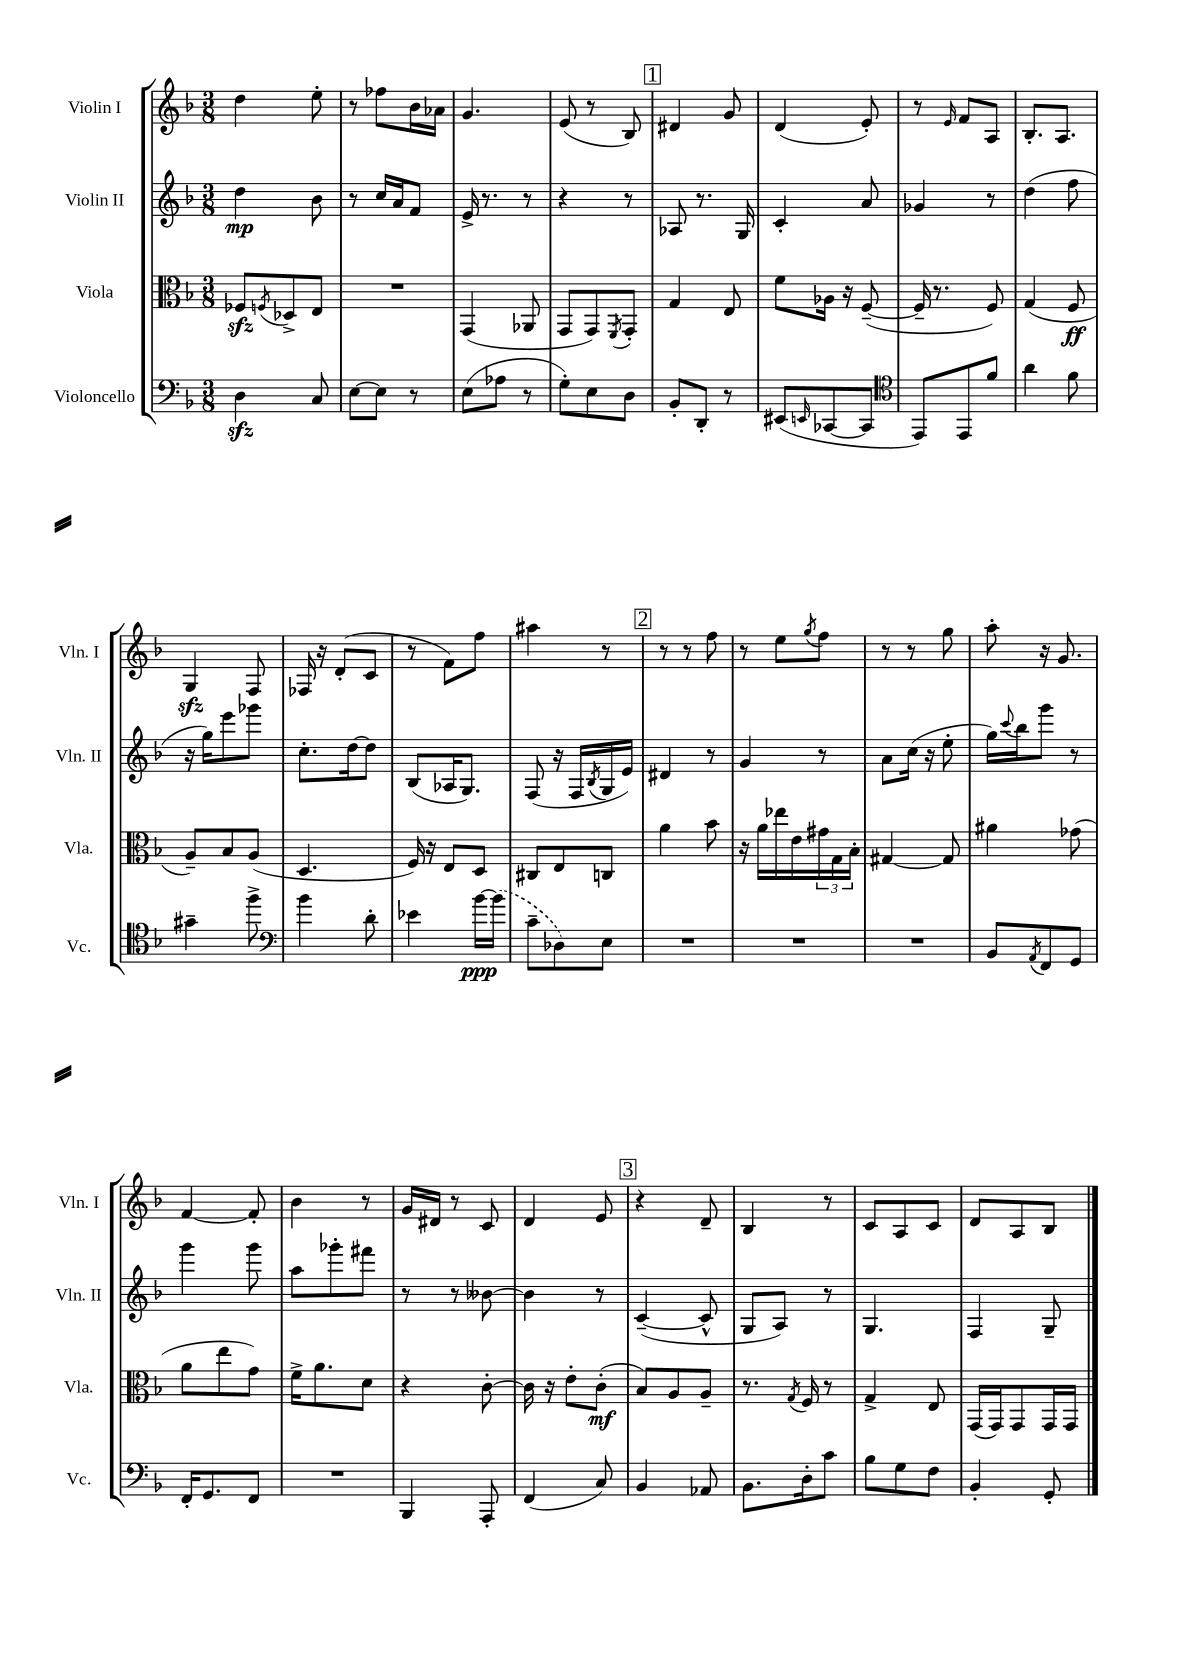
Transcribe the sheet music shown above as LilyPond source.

<<
\new StaffGroup <<
\new Staff = "s0" \with { instrumentName = "Violin I" shortInstrumentName = "Vln. I" } {
    \clef treble \key f \major \numericTimeSignature \time 3/8
    d''4 e''8-. |
    r8 fes''8 bes'16 aes'16 |
    g'4. |
    e'8( r8 bes8) |
    \mark \markup { \box "1" } dis'4 g'8 |
    d'4( e'8-.) |
    r8 \grace { e'16 } f'8 a8 |
    bes8.-. a8. |
    g4\sfz f8 |
    fes16 r16 d'8-.( c'8 |
    r8 f'8) f''8 |
    ais''4 r8 |
    \mark \markup { \box "2" } r8 r8 f''8 |
    r8 e''8 \acciaccatura { g''8 } f''8 |
    r8 r8 g''8 |
    a''8-. r16 g'8. |
    f'4~ f'8-. |
    bes'4 r8 |
    g'16 dis'16 r8 c'8 |
    d'4 e'8 |
    \mark \markup { \box "3" } r4 d'8-- |
    bes4 r8 |
    c'8 a8 c'8 |
    d'8 a8 bes8 \bar "|." |
}
\new Staff = "s1" \with { instrumentName = "Violin II" shortInstrumentName = "Vln. II" } {
    \clef treble \key f \major \numericTimeSignature \time 3/8
    d''4\mp bes'8 |
    r8 c''16 a'16 f'8 |
    e'16-> r8. r8 |
    r4 r8 |
    \mark \markup { \box "1" } aes8 r8. g16 |
    c'4-. a'8 |
    ges'4 r8 |
    d''4( f''8 |
    r16 g''16) e'''8 ges'''8 |
    c''8.-. d''16~ d''8 |
    bes8( aes16 g8.) |
    f8( r16 f16 \acciaccatura { bes8 } g16 e'16) |
    \mark \markup { \box "2" } dis'4 r8 |
    g'4 r8 |
    a'8 c''16( r16 e''8-. |
    g''16) \appoggiatura { c'''8 } bes''16 g'''8 r8 |
    g'''4 g'''8 |
    a''8 ges'''8-. fis'''8 |
    r8 r8 beses'8~ |
    beses'4 r8 |
    \mark \markup { \box "3" } c'4~--( c'8-^ |
    g8 a8) r8 |
    g4. |
    f4 g8-- \bar "|." |
}
\new Staff = "s2" \with { instrumentName = "Viola" shortInstrumentName = "Vla." } {
    \clef alto \key f \major \numericTimeSignature \time 3/8
    fes8\sfz \acciaccatura { f8 } des8-> e8 |
    R4. |
    g,4( aes,8 |
    g,8 g,8) \acciaccatura { f,8 } g,8-. |
    \mark \markup { \box "1" } g4 e8 |
    f'8 aes16 r16 f8~--( |
    f16-- r8. f8) |
    g4( f8\ff |
    a8--) bes8 a8( |
    d4. |
    f16) r16 e8 d8 |
    cis8 e8 c8 |
    \mark \markup { \box "2" } a'4 bes'8 |
    r16 a'16 ees''16 e'16 \tuplet 3/2 { gis'16 g16 bes16-. } |
    gis4~ gis8 |
    ais'4 ges'8( |
    a'8 e''8 g'8) |
    f'16-> a'8. d'8 |
    r4 c'8~-. |
    c'16 r16 e'8-. c'8-.\mf( |
    \mark \markup { \box "3" } bes8) a8 a8-- |
    r8. \acciaccatura { g8 } f16 r8 |
    g4-> e8 |
    g,16( g,16) g,8 g,16 g,16 \bar "|." |
}
\new Staff = "s3" \with { instrumentName = "Violoncello" shortInstrumentName = "Vc." } {
    \clef bass \key f \major \numericTimeSignature \time 3/8
    d4\sfz c8 |
    e8~ e8 r8 |
    e8( aes8 r8 |
    g8-.) e8 d8 |
    \mark \markup { \box "1" } bes,8-. d,8-. r8 |
    eis,8( \grace { e,16 } ces,8~ ces,8 |
    \clef tenor e,8) e,8 f'8 |
    a'4 f'8 |
    gis'4-- f''8-> |
    \clef bass bes'4 d'8-. |
    ees'4 bes'16~\ppp \once \slurDashed bes'16( |
    c'8-- des8) e8 |
    \mark \markup { \box "2" } R4. |
    R4. |
    R4. |
    bes,8 \acciaccatura { a,8 } f,8 g,8 |
    f,16-. g,8. f,8 |
    R4. |
    bes,,4 a,,8-. |
    f,4( c8) |
    \mark \markup { \box "3" } bes,4 aes,8 |
    bes,8. d16-. c'8 |
    bes8 g8 f8 |
    bes,4-. g,8-. \bar "|." |
}
>>
>>
\layout { \context { \Score \remove "Bar_number_engraver" } }
